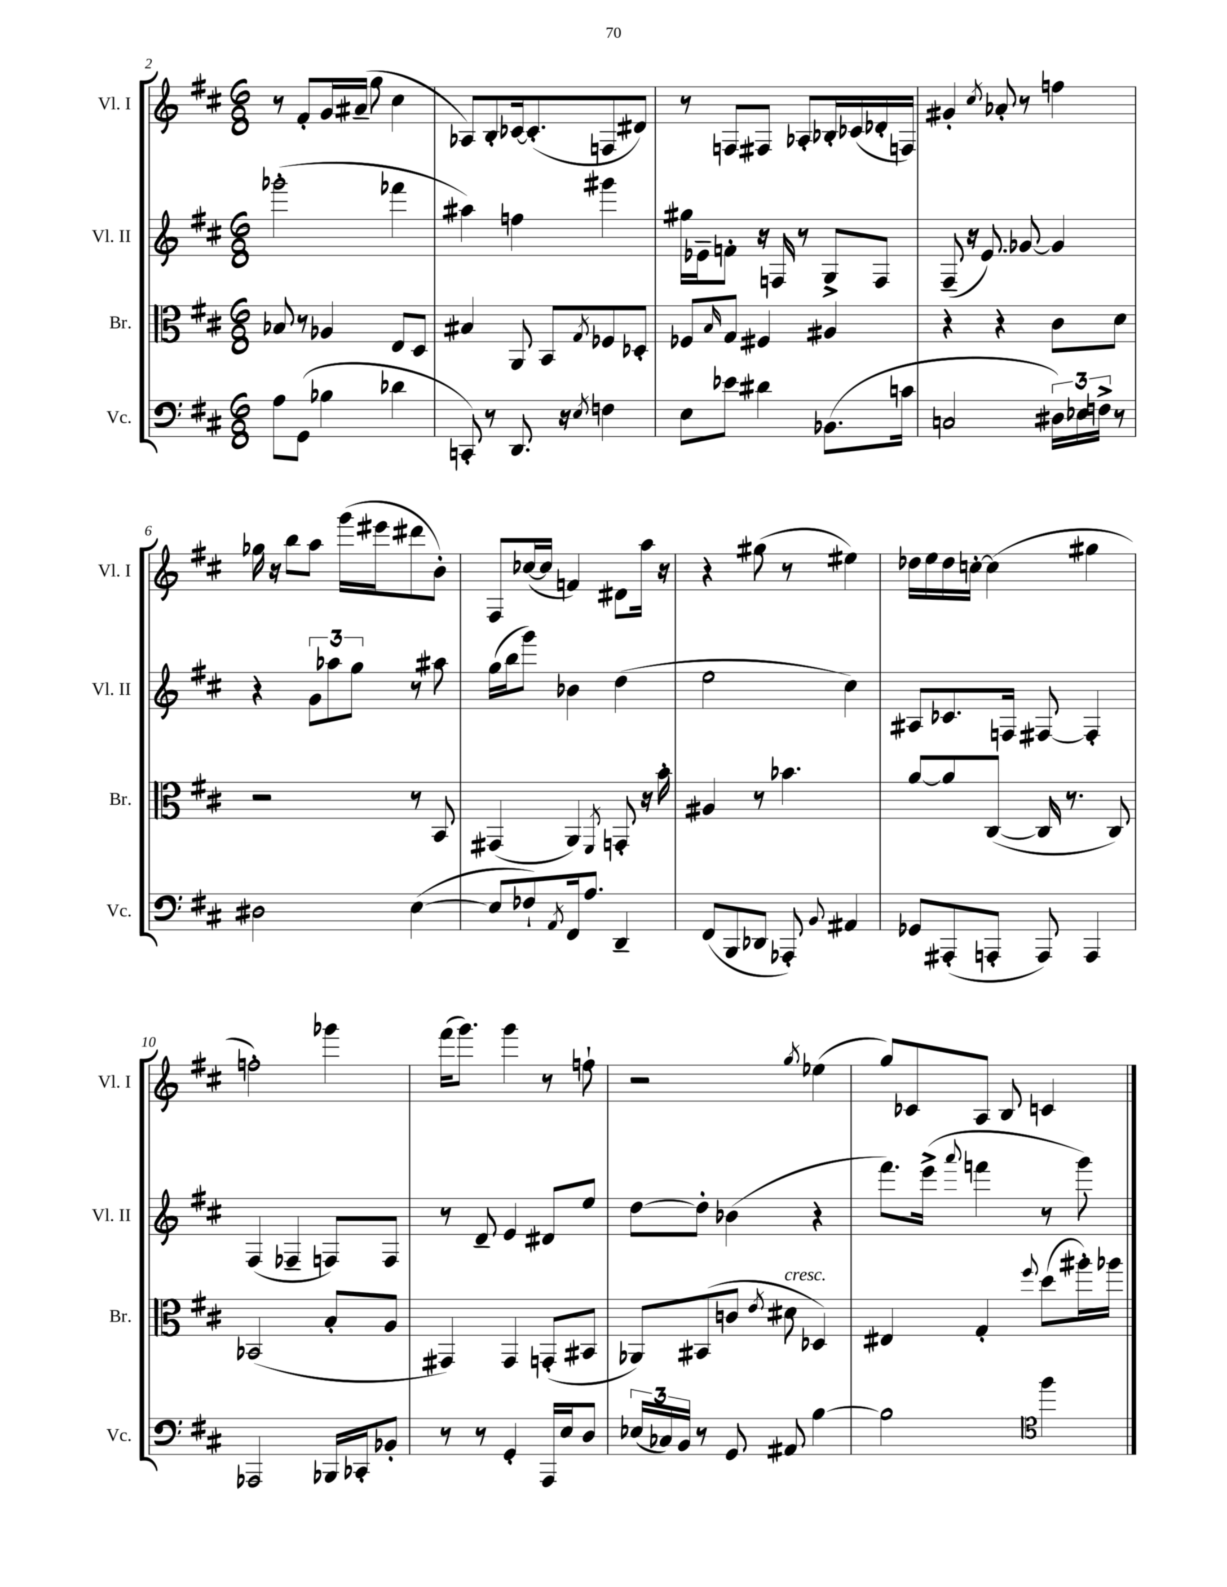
<<
\new StaffGroup <<
\new Staff = "s0" \with { instrumentName = "Vl. I" shortInstrumentName = "Vl. I" } {
    \clef treble \key d \major \numericTimeSignature \time 6/8
    r8 fis'8-. g'16 ais'16--( g''8 cis''4 |
    aes8) b8-. ces'16~ ces'8.-.( f8 dis'8) |
    r8 f8 fis8 aes8-. bes16-. ces'16( des'16-. f16) |
    gis'4-. \acciaccatura { cis''8 } aes'8-. r8 f''4 |
    ges''16 r16 b''8 a''8 g'''16( eis'''16 dis'''8 b'8-.) |
    fis8 ces''16~( ces''16 f'4) dis'8 a''16 r16 |
    r4 gis''8( r8 eis''4) |
    des''16 e''16 des''16 c''16~-. c''4( gis''4 |
    f''2-.) ges'''4 |
    fis'''16( g'''8.) g'''4 r8 f''8-! |
    r2 \acciaccatura { g''8 } ees''4( |
    g''8) ces'8 a8 b8 c'4 \bar "|." |
}
\new Staff = "s1" \with { instrumentName = "Vl. II" shortInstrumentName = "Vl. II" } {
    \clef treble \key d \major \numericTimeSignature \time 6/8
    ges'''2-.( fes'''4 |
    ais''4) f''4 gis'''4 |
    gis''16 ees'16-- f'8-. r16 f16 r8 g8-> f8 |
    fis8--( r16 e'8.) ges'8~ ges'4 |
    r4 \tuplet 3/2 { g'8 aes''8 g''8 } r8 ais''8 |
    g''16( b''16 g'''8) bes'4 d''4( |
    e''2 cis''4) |
    ais8 ces'8. f16 fis8~ fis4-. |
    fis4( fes4-- f8) f8 |
    r8 d'8-- e'4 dis'8 e''8 |
    d''8~ d''8-. bes'4( r4 |
    fis'''8.) e'''16->( \appoggiatura { a'''8 } f'''4 r8 g'''8) \bar "|." |
}
\new Staff = "s2" \with { instrumentName = "Br." shortInstrumentName = "Br." } {
    \clef alto \key d \major \numericTimeSignature \time 6/8
    bes8 r8 aes4 e8 d8 |
    bis4 a,8 b,8 \acciaccatura { g8 } fes8 des8-. |
    fes8 \grace { b16 } g8 fis4 ais4 |
    r4 r4 cis'8 d'8 |
    r2 r8 b,8 |
    gis,4( a,4) \acciaccatura { fis,8 } g,8-. r16 b'16-. |
    ais4 r8 bes'4. |
    a'8~ a'8 cis8~( cis16 r8. cis8) |
    bes,2( b8-. a8 |
    gis,4) gis,4 g,8-.( bis,8 |
    aes,8) bis,8( c'8 \acciaccatura { e'8 } dis'8^\markup { \italic "cresc." } des4) |
    eis4 g4-. \appoggiatura { fis''8 } d''8( ais''16-.) aes''16 \bar "|." |
}
\new Staff = "s3" \with { instrumentName = "Vc." shortInstrumentName = "Vc." } {
    \clef bass \key d \major \numericTimeSignature \time 6/8
    a8 g,8( bes4 des'4 |
    c,8-.) r8 d,8. r16 \acciaccatura { e8 } f4 |
    e8 ees'8 dis'4 bes,8.( c'16 |
    c2 \tuplet 3/2 { dis16) ees16 f16-> } r8 |
    dis2 e4~( |
    e8 fes8-!) \acciaccatura { a,8 } fis,16 a8. d,4-- |
    fis,8( b,,8 des,8 aes,,8-.) \appoggiatura { b,8 } ais,4 |
    ges,8 ais,,8-.( a,,8-. a,,8) a,,4 |
    aes,,2 bes,,16 ces,16-. bes,8-. |
    r8 r8 g,4-. a,,16 e16 d8 |
    \tuplet 3/2 { ees16( ces16) b,16 } r8 g,8 ais,8 b4~ |
    b2 \clef tenor fis''4 \bar "|." |
}
>>
>>
\layout { \context { \Score currentBarNumber = #2 } }
